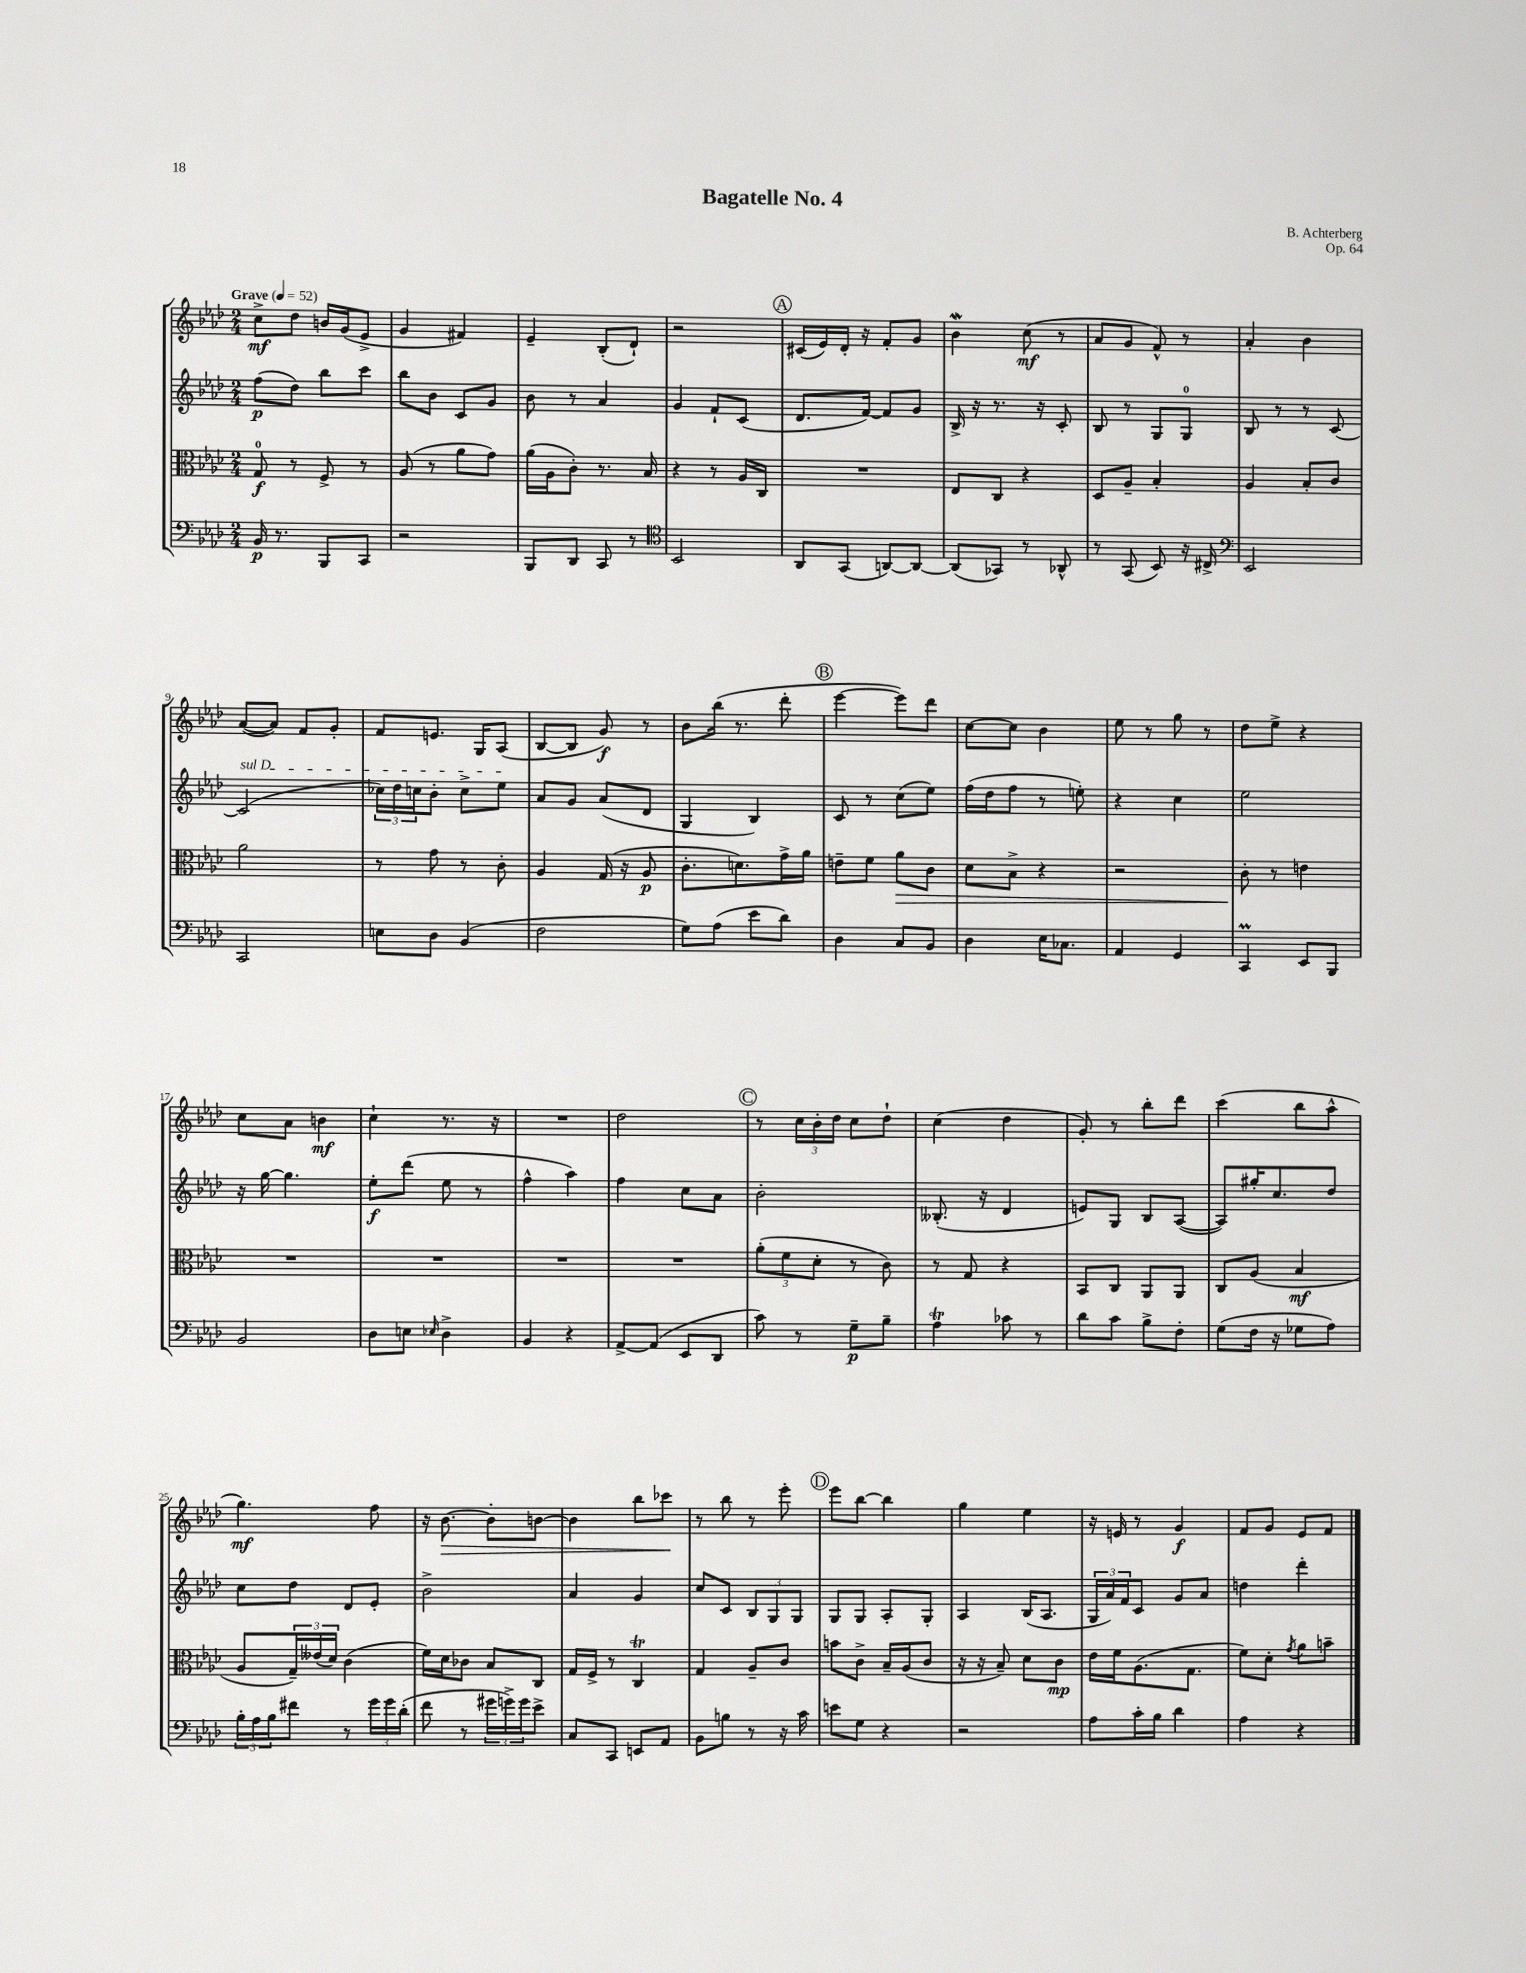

**kern	**kern	**kern	**kern
*staff4	*staff3	*staff2	*staff1
*clefF4	*clefC3	*clefG2	*clefG2
*k[b-e-a-d-]	*k[b-e-a-d-]	*k[b-e-a-d-]	*k[b-e-a-d-]
*M2/4	*M2/4	*M2/4	*M2/4
*MM52	*MM52	*MM52	*MM52
16BB-	8G	(8ff	8cc^
8.r	.	.	.
.	8r	8dd-)	8dd-
8BBB-	8F^	8bb-	16b
.	.	.	(16g
8CC	8r	8ccc	8e-^
=	=	=	=
2r	(8A-	8bb-	4g
.	8r	8b-	.
.	8a-	8c	4f#)
.	8g)	8g	.
=	=	=	=
8BBB-	(16a-	8b-	4e-~
.	16A-	.	.
8DD-	8c')	8r	.
8CC	8.r	4a-	(8B-'
8r	.	.	8d-`)
.	16B-	.	.
=	=	=	=
*clefC4	*	*	*
2BB-	4r	4g	2r
.	8r	8f`	.
.	16A-	(8c	.
.	16C	.	.
=	=	=	=
8AA-	2r	8.d-	(16c#
.	.	.	16e-)
(8GG	.	.	16d-'
.	.	[16f)	16r
[8AA)	.	8f]	8f'
8AA_	.	8g	8g
=	=	=	=
(8AA]	8E-	16B-^	4b-
.	.	16r	.
8GG-)	8C	8.r	.
8r	4r	.	(8cc
.	.	16r	.
8AA-^^	.	8c'	8r
=	=	=	=
8r	8D-	8B-	8a-
(8GG	8A-~	8r	8g
8BB-)	4B-'	8G	8f^^)
16r	.	8G	8r
16C#^	.	.	.
=	=	=	=
*clefF4	*	*	*
2EE-	4A-	8B-	4a-'
.	.	8r	.
.	8B-'	8r	4b-
.	8c	[8c	.
=	=	=	=
2CC	2a-	(2c]	([8a-
.	.	.	8a-])
.	.	.	8f
.	.	.	8g'
=	=	=	=
8E	8r	24cc-)	8f
.	.	24dd-	.
.	.	24cc	.
8D-	8g	8b-'	8.e
(4BB-	8r	8cc^	.
.	.	.	16G
.	8c'	8ee-	(8A-
=	=	=	=
2F	4A-	8a-	[8B-
.	.	8g	8B-]
.	(16G	(8a-	8g)
.	16r	.	.
.	8A-	8d-	8r
=	=	=	=
8G)	8.c'	4G	8b-
(8A-	.	.	(16bb-
.	8.d)	.	8.r
8e-	.	4B-)	.
8d-)	16g^	.	8ddd-'
.	16a-	.	.
=	=	=	=
4D-	8e~	8c	[4eee-
.	8f	8r	.
8C	8a-	(8cc	8eee-])
8BB-	8c	8ee-)	8ddd-
=	=	=	=
4D-	8d-	(16ff	[8cc
.	.	16dd-	.
.	8B-^	8ff	8cc]
16E-	4r	8r	4b-
8.C-	.	.	.
.	.	8ee')	.
=	=	=	=
4AA-	2r	4r	8ee-
.	.	.	8r
4GG	.	4cc	8gg
.	.	.	8r
=	=	=	=
4CC	8c'	2ee-	8dd-
.	8r	.	8ee-^
8EE-	4e	.	4r
8BBB-	.	.	.
=	=	=	=
2BB-	2r	16r	8cc
.	.	[16gg	.
.	.	4.gg]	8a-
.	.	.	4b
=	=	=	=
8D-	2r	8ee-'	4cc`
8E	.	(8ddd-	.
16qqE-	.	.	.
4D-^	.	8ee-	8.r
.	.	8r	.
.	.	.	16r
=	=	=	=
4BB-	2r	4ff^^	2r
4r	.	4aa-)	.
=	=	=	=
[8AA-^	2r	4ff	2dd-
(8AA-]	.	.	.
8EE-	.	8cc	.
8DD-	.	8a-	.
=	=	=	=
8c)	(12a-'	2b-'	8r
.	12f	.	.
8r	.	.	24cc
.	12d-'	.	24b-'
.	.	.	24dd-
8G~	8r	.	8cc
8B-~	8c)	.	8dd-`
=	=	=	=
4A-	8r	(8.B--'	(4cc
.	8G	.	.
.	.	16r	.
8c-	4r	4d-	4dd-
8r	.	.	.
=	=	=	=
8d-	8BB-	8e)	8g')
8c	8C	8G	8r
8B-^	8AA-	8B-	8bb-'
8F'	8AA-	([8A-	8ddd-
=	=	=	=
(8G	8C	8A-])	(4ccc
16F	(8A-	16gg#'	.
16r	.	8.cc	.
8G-	4B-	.	8bb-
8A-)	.	8dd-	8aa-^^
=	=	=	=
24B-'	8A-	8cc	4.gg)
24A-	.	.	.
24B-	.	.	.
8f#	24G~)	8dd-	.
.	(24e--	.	.
.	24d-)	.	.
8r	(4c	8d-	.
24g	.	8e-'	8ff
24g	.	.	.
(24d-'	.	.	.
=	=	=	=
8f	16f)	2b-^	16r
.	16d-	.	[8.b-
8r	8c-	.	.
24g#	8B-	.	8b-']
24g^)	.	.	.
24g	.	.	.
8e-^	8C	.	[8b
=	=	=	=
8C	16G	4a-	4b]
.	16F^	.	.
8CC	8r	.	.
8EE	4C	4g	8bb-
8AA-	.	.	8ccc-
=	=	=	=
8BB-	4G	8cc	8r
8B	.	8c	8bb-
8r	8A-~	12B-	8r
.	.	12G	.
16r	8c	.	8eee-'
.	.	12G	.
16c	.	.	.
=	=	=	=
8e	8b	8G	8eee-
8G	8c^	8G	[8bb-
4r	16B-~	8A-'	4bb-]
.	(16A-	.	.
.	8c	8G'	.
=	=	=	=
2r	16r	4A-	4gg
.	16r	.	.
.	8B-~)	.	.
.	8d-	(16B-	4ee-
.	.	8.A-	.
.	8c	.	.
=	=	=	=
8A-	16e-	24G	16r
.	.	24a-)	.
.	16f	.	16e
.	.	24f	.
16c'	(8.A-	8c	8r
16B-	.	.	.
4d-	.	8g	4g
.	8.G	.	.
.	.	8a-	.
=	=	=	=
4A-	8f)	4dd	8f
.	8d-'	.	8g
.	8qg	.	.
4r	8a-	4ddd-'	8e-
.	8b~	.	8f
==	==	==	==
*-	*-	*-	*-
